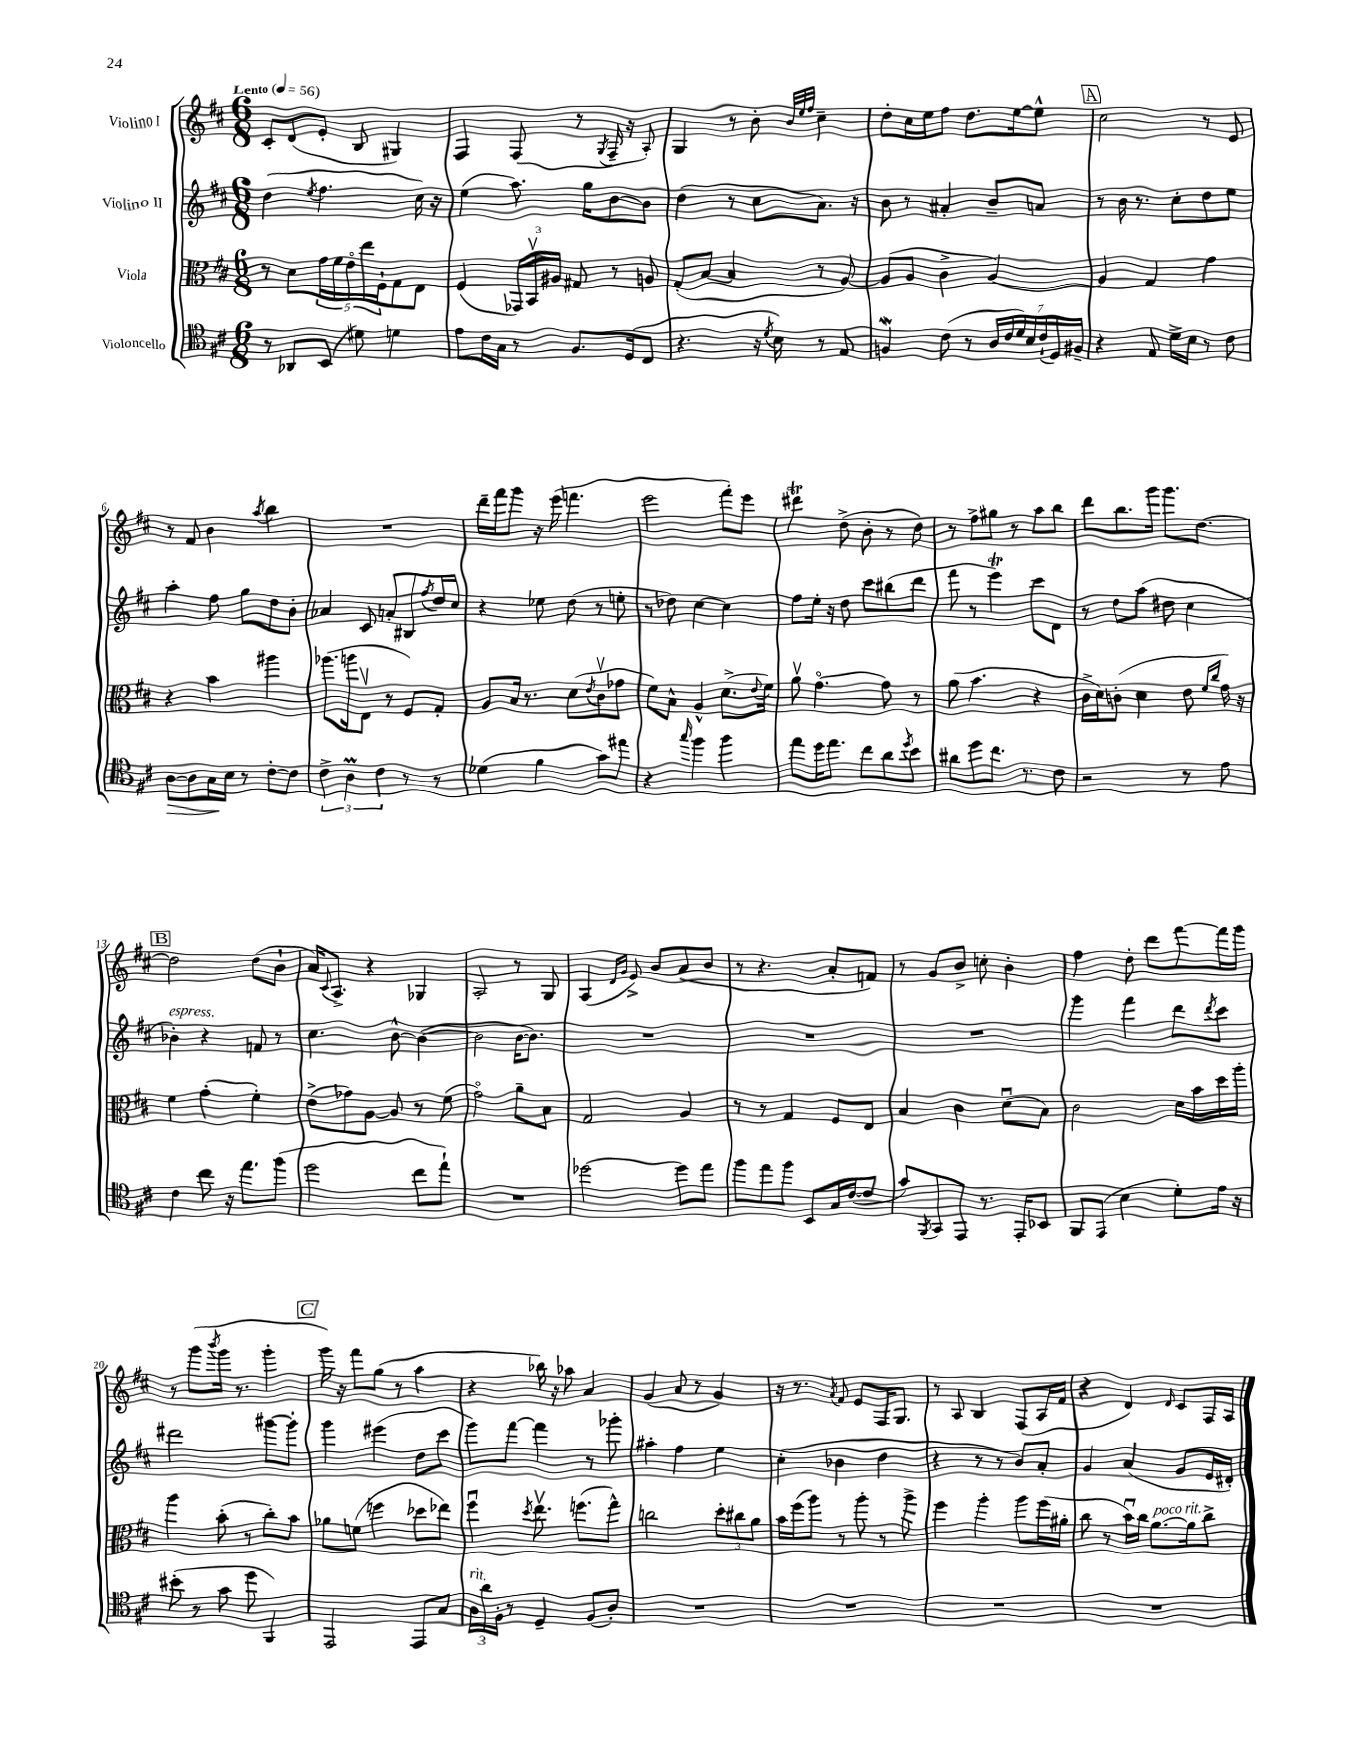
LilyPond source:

<<
\new StaffGroup <<
\new Staff = "s0" \with { instrumentName = "Violino I" } {
    \clef treble \key d \major \numericTimeSignature \time 6/8 \tempo "Lento" 4 = 56
    cis'8-. d'8( e'8-. b8 gis4) |
    fis4 fis8( r8 \acciaccatura { g8 } fis16-- r16 a8-.) |
    g4 r8 b'8-. \grace { b'32 e''32 fis''32 } cis''4-- |
    d''8-. cis''16 e''16 fis''8 d''8. e''16~ e''8-^ |
    \mark \markup { \box "A" } cis''2 r8 e'8 |
    r8 fis'8 b'4 \acciaccatura { a''8 } b''4 |
    R2. |
    d'''16-- fis'''16 g'''8 r16 e'''16( f'''4. |
    e'''2 fis'''8-.) e'''8 |
    dis'''4\trill d''8->( b'8-. r8 d''8) |
    r8 fis''8-> gis''8 r8 a''8 b''8 |
    d'''8 b''8. g'''16 g'''8. d''8.~ |
    \mark \markup { \box "B" } d''2 d''8( b'8-! |
    a'16) \appoggiatura { cis'8 } a8.-> r4 ges4 |
    a2-. r8 g8 |
    a4( \grace { d'16 g'16 } e'8->) b'8 a'8( b'8 |
    r8 r4. a'8-. f'8) |
    r8 g'8 b'8-> c''8-. b'4-. |
    fis''4 d''8-. d'''8 fis'''8~ fis'''16 g'''16 |
    r8 g'''8( \acciaccatura { b'''8 } g'''16 r8. g'''4-. |
    \mark \markup { \box "C" } g'''16) r16 fis'''8 g''8( r8 a''4 |
    r4 bes''16) r16 aes''8 a'4 |
    g'4( a'8 r8 g'4) |
    r16 r8. \acciaccatura { a'8 } fis'8 e'8 fis16 g8. |
    r8 a8 b4 fis8( a16 fis'16 |
    r4 d'4) \grace { d'16 } cis'8 fis16 a16 \bar "|." |
}
\new Staff = "s1" \with { instrumentName = "Violino II" } {
    \clef treble \key d \major \numericTimeSignature \time 6/8
    d''4( \acciaccatura { e''8 } fis''4. cis''16) r16 |
    e''4( a''8.) g''16 b'8~ b'8 |
    d''4( r8 cis''8 a'8.) r16 |
    b'8 r8 ais'4-. b'8-- a'8 |
    \mark \markup { \box "A" } r8 b'16 r8. cis''8-. d''8 e''8 |
    a''4-. fis''8 g''8 d''8 b'8-. |
    aes'4 cis'8 a'8-. bis8 \acciaccatura { fis''8 } d''16 cis''16 |
    r4 ees''8 d''8( r8 e''8-. |
    r8 des''8) cis''4~ cis''4 |
    fis''8 e''16-. r16 d''8 cis'''8 bis''8( d'''8 |
    fis'''8 r8 e'''4\trill) cis'''8 d'8 |
    r8 d''8 a''8( dis''8 cis''4 |
    \mark \markup { \box "B" } bes'4-.^\markup { \italic "espress." }) r4 f'8 r8 |
    cis''4. b'8~-^ b'4~( |
    b'2 b'16~ b'8.) |
    R2. |
    R2. |
    R2. |
    g'''4 fis'''4 d'''8 \acciaccatura { d'''8 } cis'''8 |
    dis'''2 gis'''8~ gis'''8-. |
    \mark \markup { \box "C" } g'''4 eis'''4( d''8 cis'''8 |
    g'''8) fis'''8~ fis'''4 r8 ges'''8-. |
    ais''4-. fis''4 e''4 |
    cis''4-.( bes'4 d''4 |
    r4 r8 r8 b'8) a'8-. |
    g'4 a'4( g'8 e'16 dis'16-.) \bar "|." |
}
\new Staff = "s2" \with { instrumentName = "Viola" } {
    \clef alto \key d \major \numericTimeSignature \time 6/8
    r8 d'8 \tuplet 5/4 { g'16 fis'16 e'16\flageolet e''16 fis16-! } g8 e8 |
    fis4( \tuplet 3/2 { ges,16) b,16\upbow ais16 } gis8 r8 a8 |
    g8-.( b8~ b4 r8 a8~) |
    a8( a8 cis'4-> a4~) |
    \mark \markup { \box "A" } a4 g4 g'4 |
    r4 b'4 ais''4 |
    aes''8.( a''16 e8\upbow r8 fis8) g8-. |
    a8 b16 r8. d'8( \acciaccatura { e'8 } cis'8\upbow ges'8 |
    fis'8) b8-^ a4-^ d'8.->( \appoggiatura { e'8 } fis'16) |
    a'8\upbow g'4.~\flageolet g'8 r8 |
    a'8( b'4. r4 |
    cis'16-> d'16) c'8-.( d'4 e'8 \grace { fis'16 cis''16 } g'16) r16 |
    \mark \markup { \box "B" } fis'4 g'4-.( fis'4-.) |
    e'8->( ges'8) a8~ a8 r8 fis'8( |
    g'2\flageolet) a'8-- b8 |
    g2 a4 |
    r8 r8 g4 fis8 e8 |
    b4 cis'4 d'8\downbow( b8) |
    cis'2 d'16 b'16 d''16 a''16-. |
    a''4 b'8-.( r8 cis''8-.) b'8 |
    \mark \markup { \box "C" } aes'8 f'8( f''4 des''8 ees''8) |
    fis''4\downbow \acciaccatura { d''8 } e''8.\upbow f''8.( g''8-^) |
    c''2 \tuplet 3/2 { d''8-. cis''8 a'8 } |
    b'16 fis''16( a''8) r8 a''8-. r8 a''8-> |
    fis''4 a''4-. a''8 fis''16( ais'16-. |
    cis''8 r8 b'16\downbow) cis''16 a'8.~^\markup { \italic "poco rit." } a'16 cis''8-> \bar "|." |
}
\new Staff = "s3" \with { instrumentName = "Violoncello" } {
    \clef tenor \key d \major \numericTimeSignature \time 6/8
    r8 aes,8 b,8( dis'8) d'4 |
    e'8 cis'16 g16 r8 fis8. d16( cis8 |
    r4. r16 \acciaccatura { d'8 } b16) r8 e8 |
    f4\mordent cis'8( r8 \tuplet 7/4 { a16 cis'16 d'16) b16 cis'16-!( d16) fis16-- } |
    \mark \markup { \box "A" } r4 e8 d'16-> b16 r8 cis'8 |
    a8~\> a8 g16\! b16 r8 cis'8~-. cis'8 |
    \tuplet 3/2 { cis'4-> a4\prall cis'4 } r8 r8 |
    des'4( fis'4 g'8) eis''8 |
    r4 \grace { g''16 } fis''4 fis''4 |
    e''8 d''16 e''8. cis''8 a'8 \acciaccatura { d''8 } b'8 |
    ais'8 d''8 cis''8. r8. cis'8 |
    r2 r8 e'8 |
    \mark \markup { \box "B" } cis'4 cis''8 r16 e''8. fis''8( |
    d''2 cis''8 e''8-!) |
    R2. |
    des''2~ des''8 e''8 |
    fis''8 e''8 fis''8 b,8 g16 cis'16~( cis'8 |
    g'8) \acciaccatura { fis,8 } g,8 e,8 r8. e,16-. bes,8 |
    fis,8 e,8( b4 d'8-.) e'16 r16 |
    bis'8-.( r8 g'8 d''8 fis,4) |
    \mark \markup { \box "C" } e,2 e,8 g8 |
    \tuplet 3/2 { a16^\markup { \italic "rit." } a'16 fis16-. } r8 d4-- fis8( a8-.) |
    R2. |
    R2. |
    R2. |
    R2. \bar "|." |
}
>>
>>
